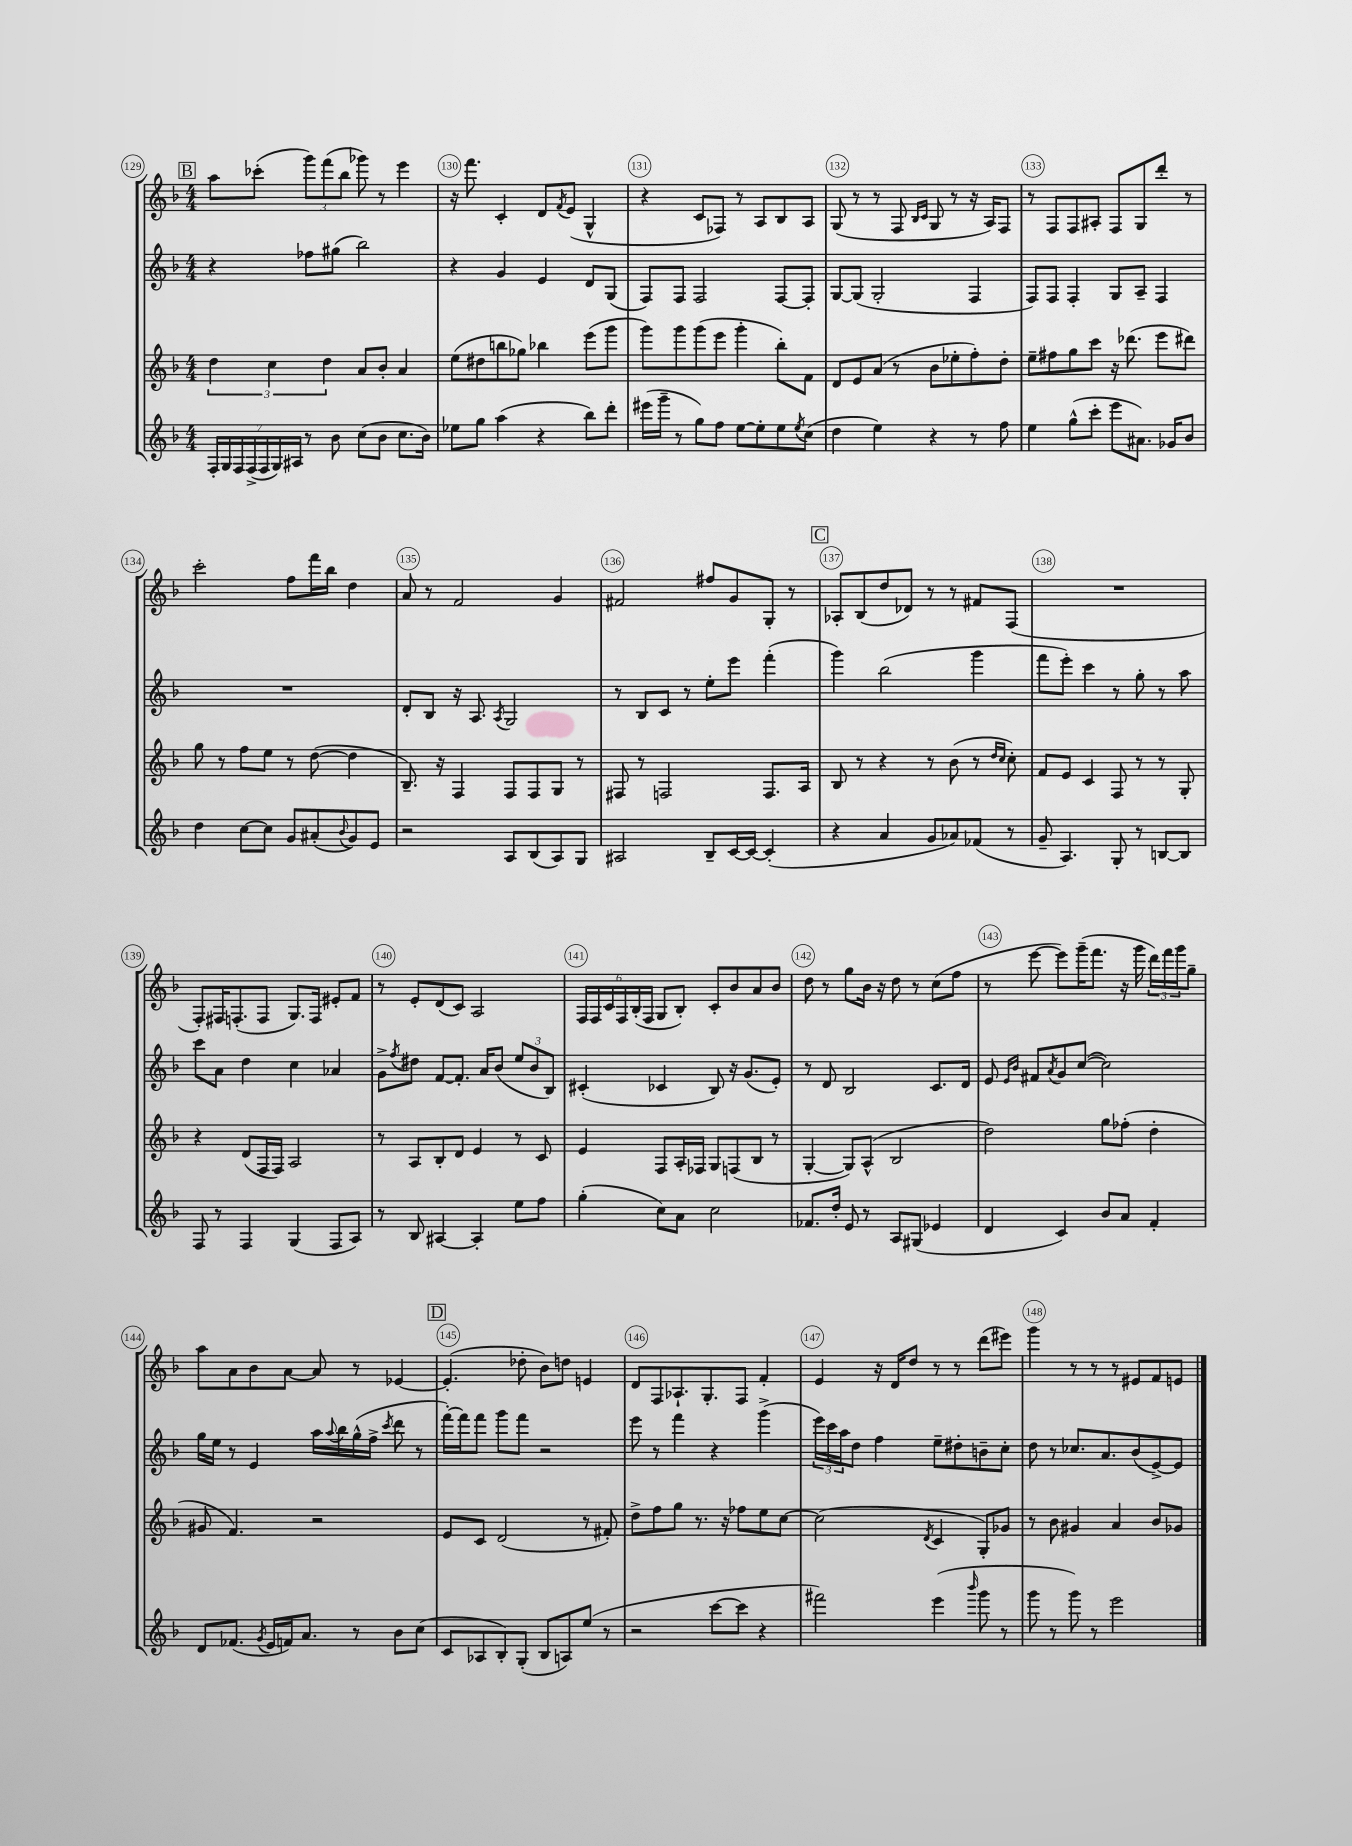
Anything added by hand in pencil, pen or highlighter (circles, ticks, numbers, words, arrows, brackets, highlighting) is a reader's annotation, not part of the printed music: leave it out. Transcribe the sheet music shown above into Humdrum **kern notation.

**kern	**kern	**kern	**kern
*staff4	*staff3	*staff2	*staff1
*clefG2	*clefG2	*clefG2	*clefG2
*k[b-]	*k[b-]	*k[b-]	*k[b-]
*M4/4	*M4/4	*M4/4	*M4/4
28F'	6dd	4r	8aa
28G	.	.	.
28F	.	.	.
(28F^	.	.	.
.	.	.	(8ccc-'
28F	.	.	.
.	6cc	.	.
28G)	.	.	.
28A#	.	.	.
8r	.	8ff-	12ggg)
.	6dd	.	(12fff
8b-	.	(8gg#	.
.	.	.	12bb-
(8cc	8a	2bb-)	8ggg-)
8b-	8b-'	.	8r
8.cc	4a	.	4eee
16b-)	.	.	.
=	=	=	=
8ee-	(8ee	4r	16r
.	.	.	8.fff
8gg	8dd#	.	.
(4aa	8bb	4g	4c'
.	8gg-)	.	.
4r	4bb-	4e	8d
.	.	.	8qf
.	.	.	(8e
8bb-)	(8eee	8d	4G^^
8ddd'	8ggg	(8G	.
=	=	=	=
(16eee#	8ggg)	8F)	4r
16ggg~	.	.	.
8r	8ggg	8F	.
8gg)	(8ggg	2F	8c
8ff	8eee	.	8F-)
[8ee	4ggg'	.	8r
8ee']	.	.	8A
8ee	8bb-')	[8F	8B-
8qee	.	.	.
(8cc	8f	8F']	8A
=	=	=	=
4dd	8d	[8G	(8G
.	8e	(8G]	8r
4ee)	(8a	2G'	8r
.	8r	.	8F
.	.	.	16qqB-
.	.	.	16qqc
4r	8b-	.	8G
.	8ee-'	.	8r
8r	8ff')	4F	16r
.	.	.	16A)
8ff	8dd'	.	8F
=	=	=	=
4ee	8ee~	8F)	8r
.	8ff#	8F	8F
(8gg^^	8gg	4F'	8F
8ccc'	8ccc	.	8A#'
8eee	16r	8G	8F
.	(8.ddd-	.	.
8.a#)	.	8A~	8G
.	8eee	4F	8ddd'
16g-	.	.	.
8b-	8ddd#)	.	8r
=	=	=	=
4dd	8gg	1r	2ccc'
.	8r	.	.
[8cc	8ff	.	.
8cc]	8ee	.	.
8g	8r	.	8ff
(8a#'	([8dd	.	16fff
.	.	.	16bb-
8qqb-	.	.	.
8g)	4dd]	.	4dd
8e	.	.	.
=	=	=	=
2r	8.B-~)	8d'	8a
.	.	8B-	8r
.	16r	.	.
.	4F	16r	2f
.	.	8.A	.
.	.	8qA	.
8A	8F	2G	.
(8B-	8F	.	.
8A)	8G	.	4g
8G	8r	.	.
=	=	=	=
2A#	8F#	8r	2f#
.	8r	8B-	.
.	2F	8c	.
.	.	8r	.
8B-~	.	8ee'	8ff#
[16c	.	8eee	8g
16c_	.	.	.
(4c']	8.F	(4fff'	8G'
.	.	.	8r
.	16A	.	.
=	=	=	=
4r	8B-	4ggg)	8A-'
.	8r	.	(8B-
4a	4r	(2bb-	8dd
.	.	.	8d-)
8g	8r	.	8r
8a-)	(8b-	.	8r
(8f-	8r	4ggg	8f#
.	16qqdd	.	.
.	16qqcc	.	.
8r	8cc')	.	(8F
=	=	=	=
8g~	8f	8fff	1r
4.A)	8e	8eee')	.
.	4c	4ccc	.
8G'	8F	8r	.
8r	8r	8gg'	.
[8B	8r	8r	.
8B]	8G'	8aa	.
=	=	=	=
8F	4r	8ccc	8F')
8r	.	8a	16F#
.	.	.	(8.F'
4F	(8d	4dd	.
.	16F	.	8F
.	16F)	.	.
(4G	2A	4cc	8.G)
.	.	.	16F
8F	.	4a-	8e#'
8A)	.	.	8f
=	=	=	=
8r	8r	8g^	8r
.	.	8qff	.
8B-	8A	8dd#	8e'
[4A#	8B-'	[8f	(8d
.	8d	8.f']	8c)
4A#']	4e	.	2A
.	.	16a	.
.	.	(8b-	.
8ee	8r	12ee	.
.	.	12b-	.
8ff	8c	.	.
.	.	12B-)	.
=	=	=	=
(4gg'	4e	(4c#'	24F
.	.	.	24F
.	.	.	24c
.	.	.	24F
.	.	.	(24B-'
.	.	.	24F
8cc)	8F	4c-	8G
8a	16A'	.	8B-')
.	16F-	.	.
2cc	8G	8B-)	8c'
.	(8F	16r	8b-
.	.	(8.g	.
.	8B-	.	8a
.	8r	8e')	8b-
=	=	=	=
8.f-	[4G'	8r	8dd
.	.	8d	8r
16dd'	.	.	.
8e	8G])	2B-	8gg
8r	(8A^^	.	16b-
.	.	.	16r
8A	2B-	.	8dd
(8G#	.	.	8r
4e-	.	8.c	(8cc
.	.	.	8ff
.	.	16d	.
=	=	=	=
4d	2dd)	8e	8r
.	.	16qqe	.
.	.	16qqb-	.
.	.	8f#	[8eee
.	.	8qa	.
4c)	.	8g	8eee])
.	.	([8cc	(16ggg~
.	.	.	8.fff
8b-	8gg	2cc])	.
8a	(8ff-'	.	16r
.	.	.	16ggg
4f'	4dd'	.	24ddd)
.	.	.	24fff
.	.	.	24ggg
.	.	.	8gg~
=	=	=	=
8d	8g#	16gg	8aa
.	.	16ee	.
(8.f-	4.f)	8r	8a
.	.	4e	8b-
8qg	.	.	.
16e	.	.	.
16f)	.	.	[8a
8.a	.	.	.
.	2r	16aa	8a]
.	.	8qqaa	.
.	.	16bb-	.
8r	.	(16gg^^	8r
.	.	16ff^	.
.	.	8qccc	.
8b-	.	8ddd	[4e-
(8cc	.	8r	.
=	=	=	=
8c	8e	[16fff')	(4.e-']
.	.	16fff]	.
8A-	8c	8fff	.
8B-')	(2d	8ggg	.
(8G'	.	8fff	8dd-'
8B-	.	2r	8b-)
8A)	.	.	8dd
(8ee	8r	.	4e
8r	8f#')	.	.
=	=	=	=
2r	8dd^	8eee	8d
.	8ff	8r	8F
.	8gg	4fff	8.A-`
.	8.r	.	.
.	.	.	8.G'
[8ccc	.	4r	.
.	16r	.	.
8ccc]	8ff-	.	8F
4r	8ee	(4ggg^	4f'
.	[8cc	.	.
=	=	=	=
2fff#)	(2cc]	24eee)	4e
.	.	24ccc	.
.	.	24aa	.
.	.	8dd	.
.	.	4ff	16r
.	.	.	16d
.	.	.	8dd
.	8qd	.	.
(4eee	4c	8ee~	8r
.	.	8dd#'	8r
16qqbbb-	.	.	.
8ggg	8G')	8b~	(8ddd
8r	8g-	8cc'	8eee#)
=	=	=	=
8ggg	8r	8dd	4ggg
8r	8b-	8r	.
8ggg)	4g#	8.cc-	8r
8r	.	.	8r
.	.	8.a	.
2eee	4a	.	8r
.	.	(8b-	8e#
.	8b-	[8e^)	8f
.	8g-	8e]	8e
==	==	==	==
*-	*-	*-	*-
